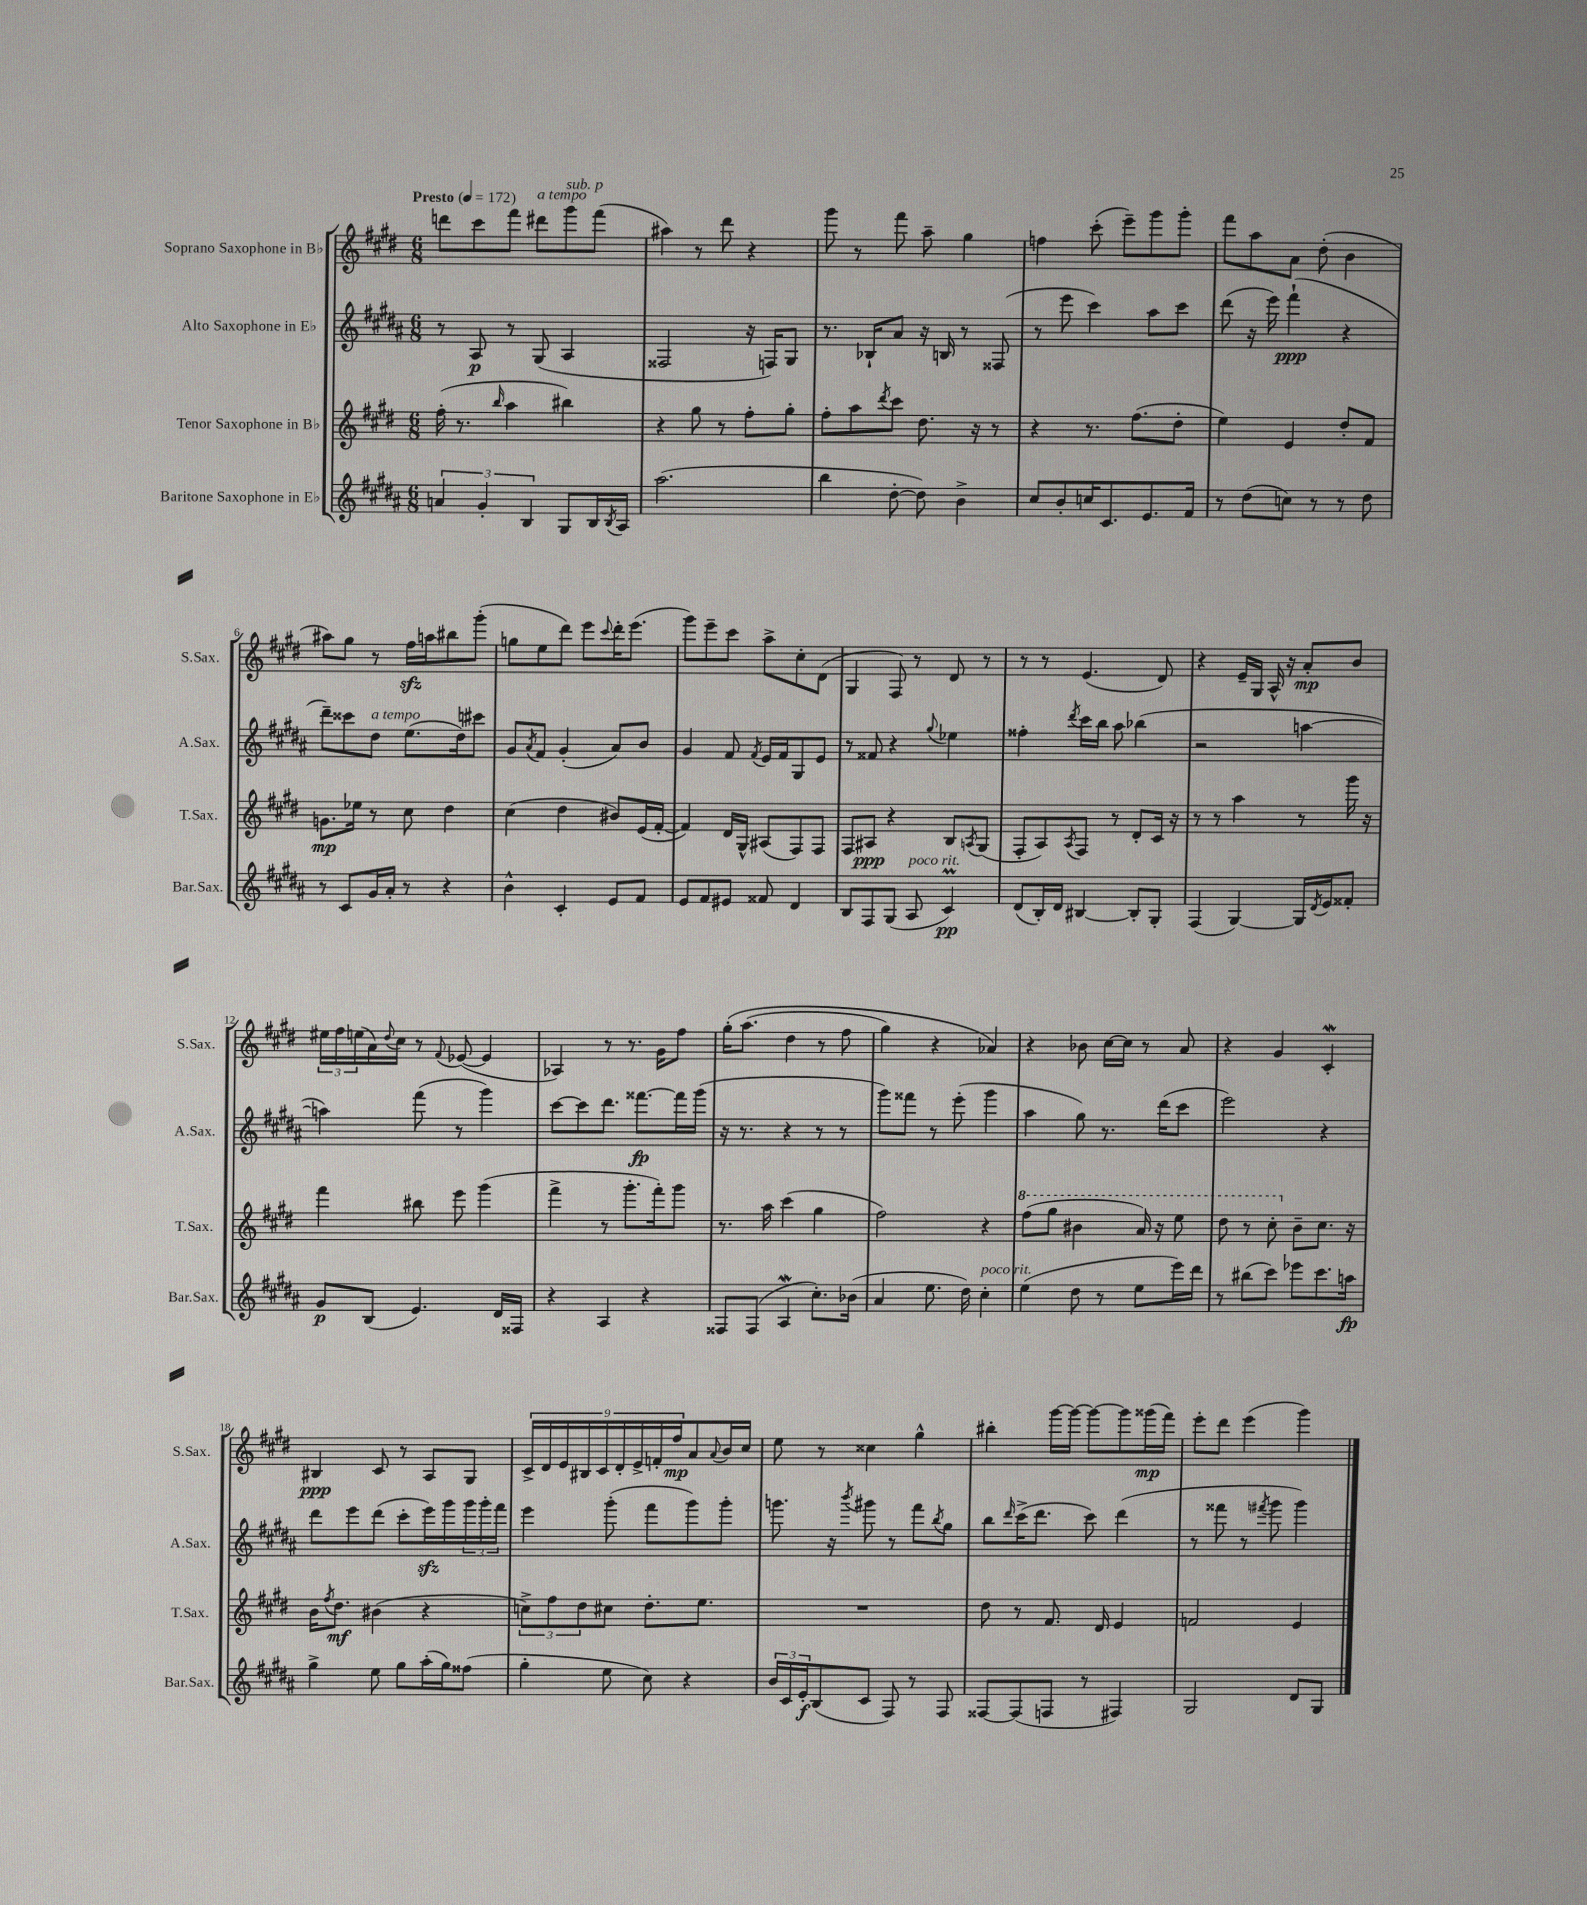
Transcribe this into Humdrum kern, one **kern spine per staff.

**kern	**kern	**kern	**kern
*staff4	*staff3	*staff2	*staff1
*clefG2	*clefG2	*clefG2	*clefG2
*k[f#c#g#d#a#]	*k[f#c#g#d#]	*k[f#c#g#d#a#]	*k[f#c#g#d#]
*M6/8	*M6/8	*M6/8	*M6/8
*MM172	*MM172	*MM172	*MM172
6a/	(16ff#'\	8r	8ddd\L
.	8.r	.	.
.	.	8A#/	8ccc#\
6g#'/	.	.	.
.	16qqbb/	.	.
.	4aa\	8r	8fff#\J
6B/	.	.	.
.	.	(8G#/	8ddd#\L
8G#/L	4bb#\)	4A#/	8ggg#\
16B/L	.	.	(8fff#\J
8qB/	.	.	.
16A#/JJ	.	.	.
=	=	=	=
(2.aa#\	4r	2F##/	4aa#\)
.	8gg#\	.	8r
.	8r	.	8ddd#\
.	8ff#'\L	16r	4r
.	.	16F/LK)	.
.	8gg#'\J	8G#/J	.
=	=	=	=
4bb\	8ff#'\L	8.r	8ggg#\
.	8aa\	.	8r
.	.	16B-`/LK	.
.	8qddd#/	.	.
[8dd#'\	8ccc#\J	8a#/J	8fff#\
8dd#\])	8.dd#\	16r	8aa~\
.	.	16B/	.
4b^\	.	8r	4gg#\
.	16r	.	.
.	8r	(8F##/	.
=	=	=	=
8cc#/L	4r	8r	4ff\
8b'/	.	8eee\	.
16cc/K	8.r	4ccc#\)	(8ccc#'\
8.c#/	.	.	.
.	.	.	8eee~\L)
.	(8.ff#\L	.	.
8.e/	.	8aa#\L	8ggg#\
.	8dd#'\J	8ccc#\J	8ggg#'\J
16f#/Jk	.	.	.
=	=	=	=
8r	4ee\)	(8ddd#\	8fff#\L
(8dd#\L	.	16r	8aa\
.	.	16eee\)	.
8cc\J)	4e/	(4fff#`\	8a\J
8r	.	.	(8dd#'\
8r	8dd#'/L	4r	4b\
8dd#\	8f#/J	.	.
=	=	=	=
8r	8.g\L	8ddd#~\L)	8aa#\L)
8c#/L	.	8ccc##\	8gg#\J
.	16ee-\Jk	.	.
16g#/L	8r	8dd#\J	8r
16a#'/JJ	.	.	.
8r	8cc#\	(8.ee\L	16ff#\LL
.	.	.	16aa\J
4r	4dd#\	.	8bb#\
.	.	16dd#\k)	.
.	.	8ccc#\J	(8ggg#'\J
=	=	=	=
4b^^\	(4cc#\	8g#/L	8gg\L
.	.	8qa#/	.
.	.	8f#/J	8ee\
4c#'/	4dd#\	(4g#'/	8ddd#\J)
.	.	.	8eee\L
.	.	.	8qqccc#/
8e/L	8b#/L)	8a#/L)	16ddd#'\K
.	.	.	(8.eee\J
8f#/J	(16e/L	8b/J	.
.	[16f#'/JJ	.	.
=	=	=	=
8e/L	4f#/])	4g#/	8ggg#\L)
8f#/	.	.	8eee~\
8e#/J	16d#/LL	8f#/	8ccc#\J
.	16G#^^/JJ	.	.
.	.	8qf#/	.
8f##/	(8A#/L	16e/LL	8aa^\L
.	.	16f#/J	.
4d#/	8F#/)	8G#/	8cc#'\
.	8F#/J	8e/J	(8d#\J
=	=	=	=
8B/L	8F#/L	8r	4G#/
8F#/	8A#/J	8f##/	.
(8G#/J	4r	4r	8F#/)
8A#/	.	.	8r
.	.	8qqgg#/	.
4c#/)	8B/L	4ee-\	8d#/
.	8qA/	.	.
.	(8G#/J	.	8r
=	=	=	=
(8d#/L	8F#'/L	4ff##'\	8r
16B'/L)	8A/)	.	8r
16d#/JJ	.	.	.
.	8qA/	8qddd#/	.
[4B#/	8F#/J	16ccc#\LL	(4.e/
.	.	16bb\JJ	.
.	8r	8aa#\	.
8B#'/]L	8d#'/L	(4bb-\	.
8G#'/J	16c#/Jk	.	8d#/)
.	16r	.	.
=	=	=	=
(4F#/	8r	2r	4r
.	8r	.	.
[4G#/)	4aa\	.	16e~/LL
.	.	.	16G#/JJ
.	.	.	16A^^/
.	.	.	16r
16G#/]LL	8r	[4aa\	8a'/L
8qd#/	.	.	.
16e/J	.	.	.
8f##'/J	16ggg#\	.	8b/J
.	16r	.	.
=	=	=	=
8g#/L	4fff#\	4aa\])	24ee#\LL
.	.	.	24ff#\
.	.	.	(24ee\
(8B/J	.	.	16a\)
.	.	.	8qqdd#/
.	.	.	16cc#\JJ
4.e/)	8bb#\	(8fff#\	8r
.	.	.	8qqf#/
.	8eee\	8r	([8e-/
.	(4ggg#\	4ggg#\)	4e-/]
16d#/LL	.	.	.
16F##/JJ	.	.	.
=	=	=	=
4r	4fff#^\	[8ccc#\L	4A-/)
.	.	8ccc#\]	.
4A#/	8r	8.ddd#\J	8r
.	8.ggg#'\L	.	8.r
.	.	[8.fff##\L	.
4r	.	.	.
.	16fff#'\k)	.	16g#\LK
.	8ggg#\J	16fff##\]L	8ff#\J
.	.	(16ggg#\JJ	.
=	=	=	=
8F##/L	8.r	16r	&(16gg#'\LK
.	.	8.r	(8.aa\J
(8F##/J	.	.	.
.	16aa\	.	.
4A#/	(4ccc#\	4r	4dd#\
8.cc#'\L)	4gg#\	8r	8r
.	.	8r	8ff#\
(16b-\Jk	.	.	.
=	=	=	=
4a#/	2ff#\)	8ggg#\L)	4gg#\)
.	.	8fff##\J	.
8.ee\	.	8r	4r
.	.	(8eee'\	.
16dd#\)	.	.	.
4cc#'\	4r	4ggg#\	4a-/&)
=	=	=	=
(4ee\	(8fff#\L	4aa#\	4r
.	8ggg#\J	.	.
8dd#\	4bb#\	8gg#\)	8b-\
8r	.	8.r	[16cc#\LL
.	.	.	16cc#\]JJ
8ee\L	16aa/)	.	8r
.	16r	(16ddd#\LK	.
16eee\L)	8eee\	8ccc#\J	8a/
16ddd#\JJ	.	.	.
=	=	=	=
8r	8ddd#\	2eee\)	4r
(8bb#\L	8r	.	.
8ccc#\J)	8ccc#'\	.	4g#/
8eee-\L	8b~\L	.	.
8.ccc#\	8.cc#\J	4r	4c#'/
16aa\Jk	16r	.	.
=	=	=	=
4gg#^\	16b\LK	8ddd#\L	4B#/
.	8qff#/	.	.
.	8.dd#\J	.	.
.	.	8eee\	.
8ee\	(4b#\	(8ddd#\J	8c#/
8gg#\L	.	8ccc#'\L	8r
(16aa#'\L	4r	16eee\L)	8A/L
16gg#\J)	.	16ggg#\	.
(8ff##\J	.	24ggg#\	8G#/J
.	.	24ggg#'\	.
.	.	24fff#\JJ	.
=	=	=	=
4gg#'\	12cc^\L)	4eee\	18c#^/LL
.	.	.	18d#/
.	12ff#\	.	.
.	.	.	18e/
.	12dd#\	.	18B#/
.	.	.	18c#/
8ee\	8cc#\J	(8ggg#'\	.
.	.	.	18d#'/
.	.	.	18e^/
8cc#\)	8.dd#'\L	8fff#\L	.
.	.	.	18f'/
.	.	.	18ff#/J
4r	.	8ggg#\)	8a/
.	8.ee\J	.	.
.	.	.	8qqa/
.	.	8ggg#'\J	16b/L
.	.	.	16cc#/JJ
=	=	=	=
24b/LL	2.r	8.ggg\	8ee\
24c#/	.	.	.
24e'/J	.	.	.
(8B/	.	.	8r
.	.	16r	.
.	.	8qbbb/	.
8c#/J	.	8ggg#\	4cc##\
8F#/)	.	8r	.
8r	.	8fff#\L	4gg#^^\
.	.	8qbb/	.
8F#/	.	8gg#\J	.
=	=	=	=
[8F##/L	8dd#\	8bb\L	4bb#'\
.	.	16qqddd#/	.
(8F##/]	8r	(16ccc#^\K	.
.	.	8.ddd#\J	.
8F/J	8.f#/	.	[16ggg#\LL
.	.	.	16ggg#\_JJ
8r	.	8ccc#\)	8ggg#\_L
.	16d#/	.	.
4F#/)	4e/	(4ddd#\	8ggg#\]
.	.	.	(16ggg##\L
.	.	.	16fff#\JJ)
=	=	=	=
2G#/	2f/	8r	8eee'\L
.	.	8fff##\	8ddd#\J
.	.	8r	(4eee\
.	.	8qfff#/	.
.	.	8ggg#\	.
8d#/L	4e/	4ggg#\)	4ggg#\)
8G#/J	.	.	.
==	==	==	==
*-	*-	*-	*-
